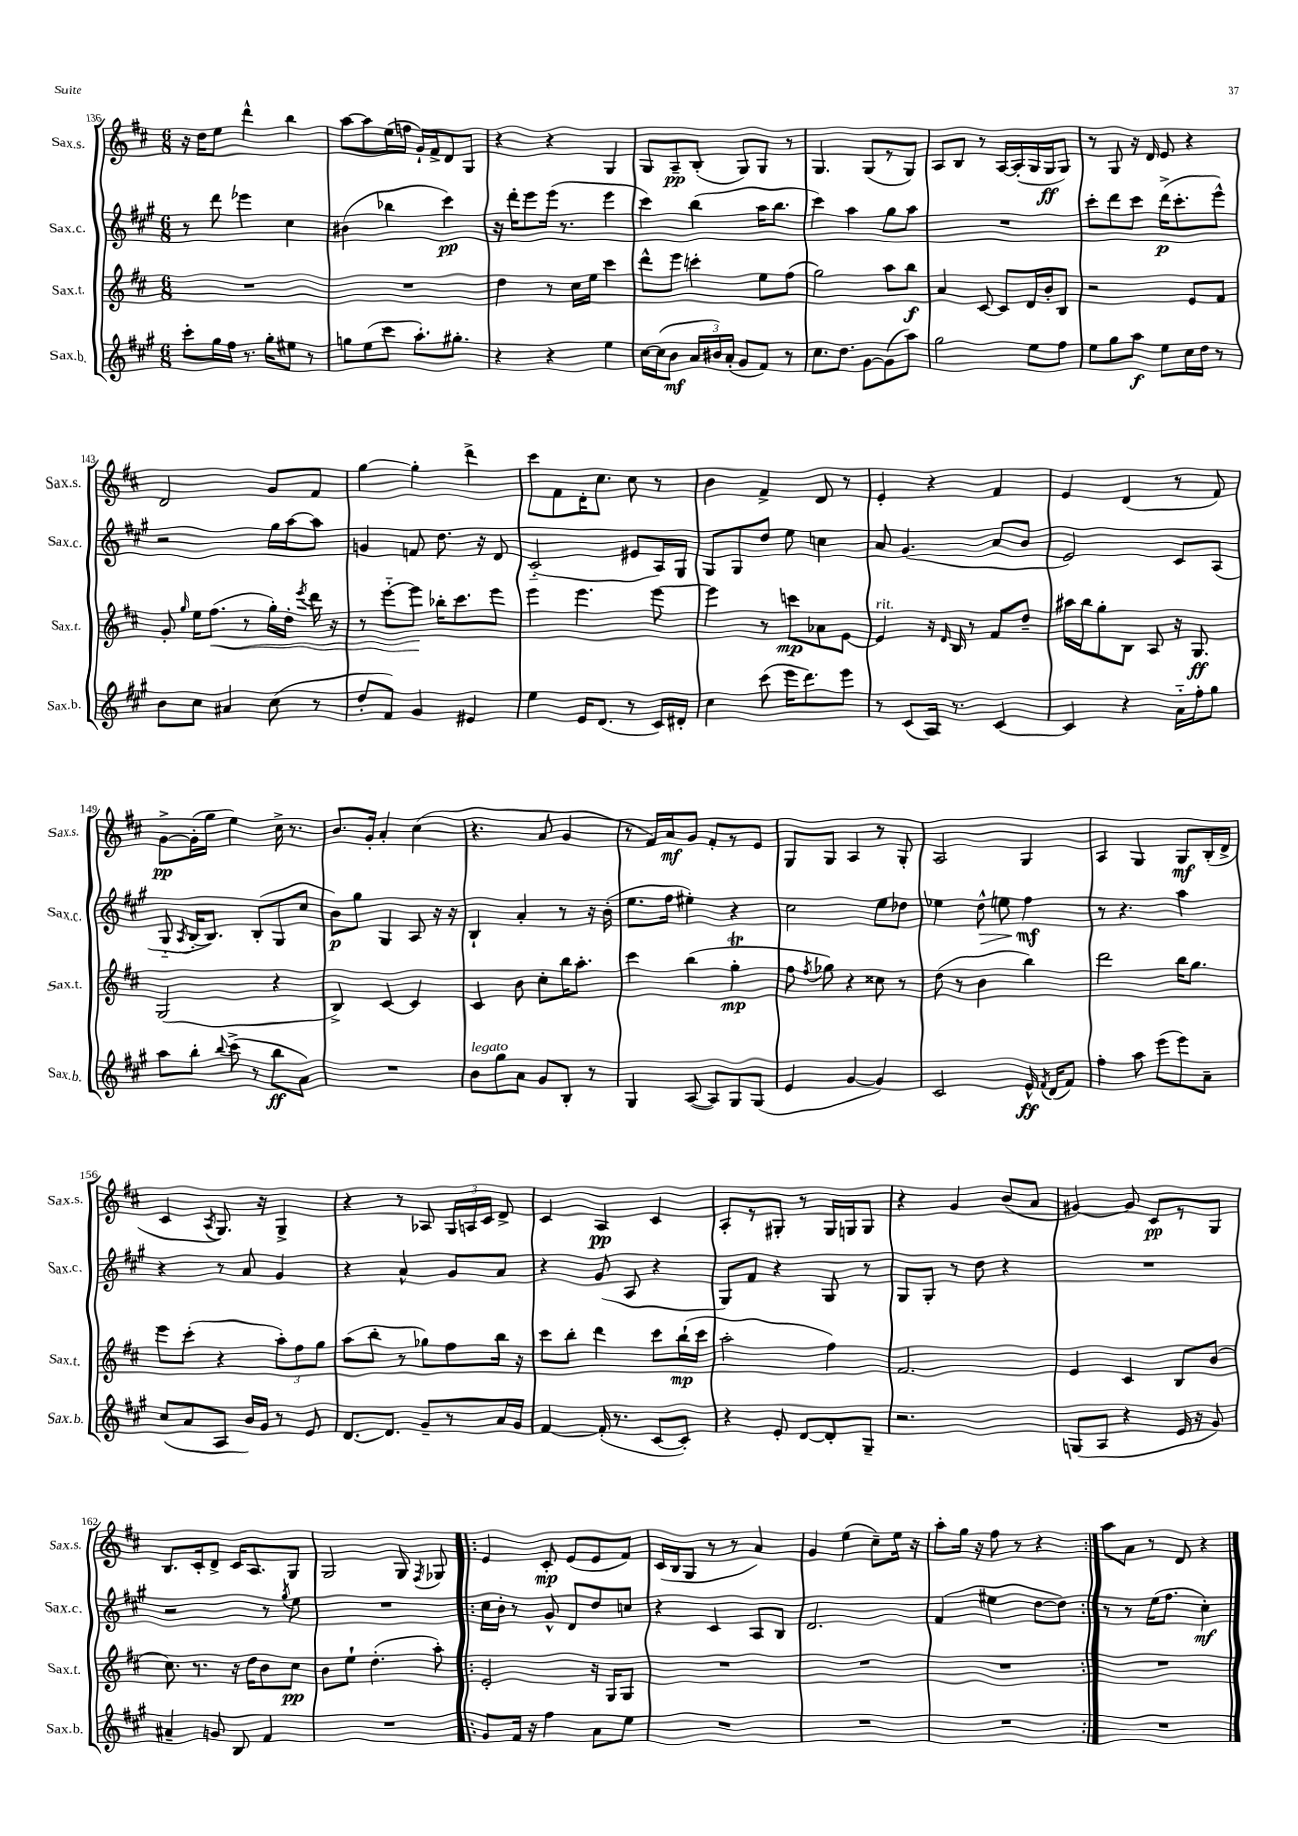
<<
\new StaffGroup <<
\new Staff = "s0" \with { instrumentName = "Sax.s." shortInstrumentName = "Sax.s." } {
    \clef treble \key d \major \numericTimeSignature \time 6/8
    \autoBeamOff r16 d''16[ e''8] d'''4-^ b''4 |
    a''8[~ a''8 e''16( f''16] g'16[-!) fis'16-> d'8 g8] |
    r4 r4 g4 |
    g8[ a8--\pp b8]-.( g8[) g8] r8 |
    g4. g8[( r8 g8]) |
    a8[ b8] r8 a16[~ a16-.( g16 g16\ff g8]) |
    r8 g8 r16 d'16 e'8 r4 |
    d'2 g'8[ fis'8] |
    g''4~ g''4-. d'''4-> |
    cis'''8[ fis'8 d'16-. cis''8.] cis''8 r8 |
    b'4 fis'4-> d'8 r8 |
    e'4-. r4 fis'4 |
    e'4 d'4( r8 fis'8) |
    g'8[~->\pp g'16-.( g''16] e''4) cis''16-> r8. |
    b'8.[ g'16]-. a'4-. cis''4( |
    r4. a'8 g'4 |
    r8 fis'16[) a'16\mf g'8] fis'8[-. r8 e'8] |
    g8[ g8] a4 r8 g8-. |
    a2 g4 |
    a4 g4 g8[\mf b16-.( d'16]-> |
    cis'4 \acciaccatura { a8 } g8.) r16 g4-> |
    r4 r8 aes8 \tuplet 3/2 { g16[ a16 cis'16] } d'8-> |
    cis'4 a4\pp cis'4 |
    a8[-. r8 gis8]-. r8 gis16[ g16 g8] |
    r4 g'4 b'8[( a'8] |
    gis'4~) gis'8 cis'8[\pp r8 g8] |
    b8.[ cis'16-. d'8]-> cis'16[ a8. g8] |
    g2 g8 \acciaccatura { fis8 } ges8 |
    \repeat volta 2 { e'4 cis'8-.\mp e'8[( e'8 fis'8]) |
    cis'16[( b16 g8] r8 r8 a'4) |
    g'4 e''4( cis''8[--) e''16] r16 |
    a''8[-. g''16] r16 fis''8 r8 r4 | }
    a''8[ a'8] r8 d'8 r4 \bar "|." |
}
\new Staff = "s1" \with { instrumentName = "Sax.c." shortInstrumentName = "Sax.c." } {
    \clef treble \key a \major \numericTimeSignature \time 6/8
    \autoBeamOff r8 d'''8 ees'''4 cis''4 |
    bis'4( bes''4 cis'''4\pp) |
    r16 d'''16[-. e'''8 e'''16]( r8. e'''4 |
    cis'''4) b''4( a''16[ b''8.] |
    cis'''4) a''4 gis''8[ a''8] |
    R2. |
    cis'''8[-. d'''8 cis'''8] d'''16[->\p( cis'''8.-. e'''8]-^) |
    r2 gis''16[ a''16~ a''8] |
    g'4 f'8 d''8. r16 d'8 |
    cis'2-_( eis'8[ a16) gis16] |
    gis8[ gis8 d''8] e''8 c''4 |
    a'8 gis'4.( a'8[ b'8] |
    e'2) cis'8[ a8]( |
    gis8-_ \acciaccatura { a8 } b16[~-. b8.]) b8[-.( gis8 cis''8] |
    b'8[\p) gis''8] gis4 a8 r16 r16 |
    b4-! a'4-. r8 r16 b'16-.( |
    e''8.[ fis''16] eis''4-.) r4 |
    cis''2 e''8[ des''8] |
    ees''4 d''8-^\> e''8 fis''4\mf\! |
    r8 r4. a''4 |
    r4 r8 a'8 gis'4 |
    r4 a'4-^ gis'8[ a'8] |
    r4 gis'8( a8 r4 |
    gis8[) fis'8] r4 gis8 r8 |
    gis8[ gis8]-. r8 d''8 r4 |
    R2. |
    r2 r8 \acciaccatura { gis''8 } e''8 |
    R2. |
    \repeat volta 2 { cis''16[ b'16]-. r8 gis'8-^ d'8[ d''8 c''8] |
    r4 cis'4 a8[ b8] |
    d'2. |
    fis'4( eis''4 d''8[~ d''8]) | }
    r8 r8 e''16[( fis''8.] cis''4-.\mf) \bar "|." |
}
\new Staff = "s2" \with { instrumentName = "Sax.t." shortInstrumentName = "Sax.t." } {
    \clef treble \key d \major \numericTimeSignature \time 6/8
    \autoBeamOff R2. |
    R2. |
    d''4 r8 cis''16[ e''16] cis'''4 |
    d'''8[-^ e'''8] c'''4-. e''8[ fis''8]( |
    g''2) a''8[ b''8]\f |
    a'4 cis'8~ cis'8[ d'16 b'16-. b8] |
    r2 e'8[ fis'8] |
    g'8-. \grace { g''16 } e''16[ fis''8.]\<( r8 g''16[-.) d''16]-. \acciaccatura { e'''8 } d'''16 r16 |
    r8 e'''8[~-_ e'''8]\! bes''16[-. cis'''8. e'''8] |
    e'''4 e'''4. e'''8~ |
    e'''4 r8 c'''8[\mp aes'8 e'8]~ |
    e'4^\markup { \italic "rit." } r16 \grace { d'16 } b16 r8 fis'8[ d''8]-- |
    ais''16[ b''16 g''8-. b8] a8 r16 g8.\ff |
    g2( r4 |
    b4->) cis'4~ cis'4 |
    cis'4 b'8 cis''8[-. b''16 a''8.]-. |
    cis'''4 b''4( g''4-.\trill\mp |
    fis''8 \acciaccatura { fis''8 } ges''8) r4 cisis''8 r8 |
    d''8( r8 b'4 b''4) |
    d'''2 b''16[ g''8.] |
    e'''8[ cis'''8]-.( r4 \tuplet 3/2 { a''8[-.) fis''8 g''8] } |
    a''8[( b''8]-. r8 ges''8[) fis''8 b''16] r16 |
    cis'''8[ b''8]-. d'''4 cis'''8[ b''16-!\mp( cis'''16] |
    a''2-. fis''4) |
    fis'2. |
    e'4 cis'4 b8[ b'8]( |
    cis''8.) r8. r16 d''16[ b'8 cis''8]\pp |
    b'8[ e''8]-! d''4.-.( a''8-.) |
    \repeat volta 2 { e'2-. r16 g16[ g8] |
    R2. |
    R2. |
    R2. | }
    R2. \bar "|." |
}
\new Staff = "s3" \with { instrumentName = "Sax.b." shortInstrumentName = "Sax.b." } {
    \clef treble \key a \major \numericTimeSignature \time 6/8
    \autoBeamOff cis'''8[-. gis''16 fis''16] r8. gis''16[-. eis''8] r8 |
    g''8[ e''8( cis'''8] a''8.[-.) gis''8.]-. |
    r4 r4 e''4 |
    cis''16[~ cis''16( b'8]\mf \tuplet 3/2 { a'16[ bis'16) a'16]-.( } gis'8[ fis'8]) r8 |
    cis''8.[ d''8.] gis'8[~ gis'8( a''8]) |
    gis''2 e''8[ fis''8] |
    e''8[ gis''8 a''8]\f e''8[ cis''16 d''16] r8 |
    b'8[ cis''8] ais'4 cis''8( r8 |
    d''8[-. fis'8]) gis'4 eis'4 |
    e''4 e'16[ d'8.]( r8 cis'16[) dis'16]-. |
    cis''4 cis'''8( e'''16[ d'''8.) e'''8] |
    r8 cis'8[( a16]) r8. cis'4~ |
    cis'4 r4 a'16[-_ fis''16-. gis''8] |
    a''8[ b''8]-. \appoggiatura { b''8 } cis'''8->( r8 b''8[\ff a'8]) |
    R2. |
    b'8[^\markup { \italic "legato" } gis''8 a'8] gis'8[ b8]-. r8 |
    gis4 a8~( a8[) gis8 gis8]( |
    e'4 gis'4~ gis'4) |
    cis'2 e'16-^\ff \acciaccatura { fis'8 } d'16[( fis'8]) |
    fis''4-. a''8 e'''8[( e'''8) a'8]-- |
    cis''8[( a'8 a8] b'16[) gis'16] r8 e'8 |
    d'8.[~ d'8.] gis'8[-- r8 a'16 gis'16] |
    fis'4~ fis'16-.( r8. cis'8[~ cis'8]-.) |
    r4 e'8-. d'8[~ d'8-. gis8]-- |
    r2. |
    g8[( a8] r4 e'16 r16 gis'8) |
    ais'4-- g'8 b8 fis'4 |
    R2. |
    \repeat volta 2 { gis'8[ fis'16] r16 fis''4 a'8[ e''8] |
    R2. |
    R2. |
    R2. | }
    R2. \bar "|." |
}
>>
>>
\layout { \context { \Score currentBarNumber = #136 } }
